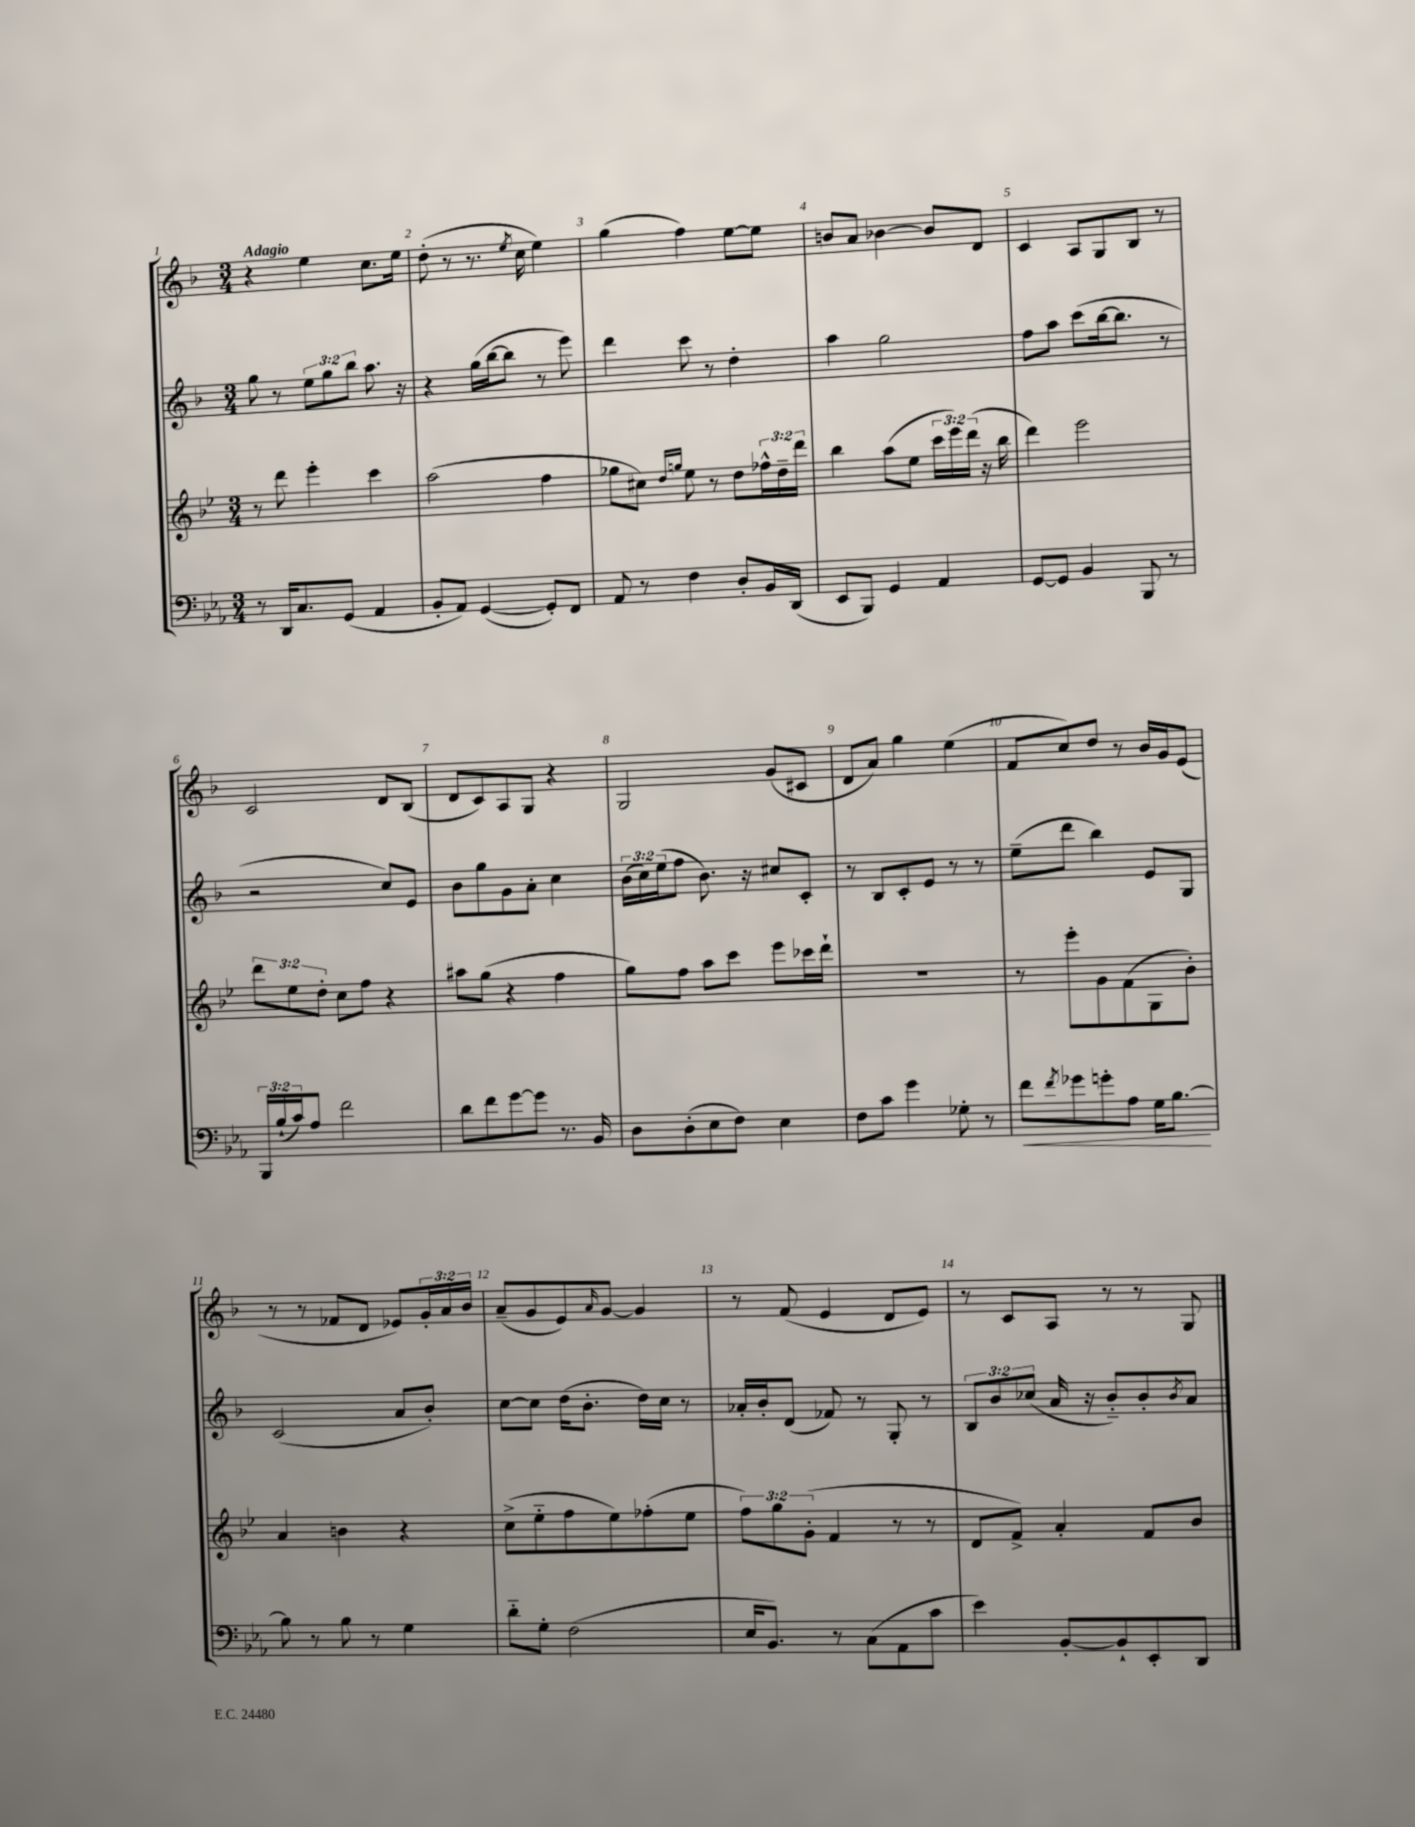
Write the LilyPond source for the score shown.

<<
\new StaffGroup <<
\new Staff = "s0" {
    \clef treble \key f \major \numericTimeSignature \time 3/4 \override Staff.TupletNumber.text = #tuplet-number::calc-fraction-text \tempo "Adagio"
    r4 e''4 c''8. e''16 |
    d''8-.( r8 r8. \acciaccatura { e''8 } c''16 e''4) |
    g''4( f''4) e''8~ e''8 |
    b'8 a'8 bes'4~ bes'8 d'8 |
    c'4 a8 g8 bes8 r8 |
    c'2 d'8 bes8( |
    d'8 c'8) a8 g8 r4 |
    g2 g'8( cis'8 |
    d'8 a'8) g''4 e''4( |
    f'8 c''8) d''8 r8 bes'16 g'16 e'8( |
    r8 r8 fes'8 d'8 ees'8) \tuplet 3/2 { g'16-. a'16 bes'16 } |
    a'8--( g'8 e'8) \grace { a'16 } g'8~ g'4 |
    r8 f'8( e'4 d'8 e'8) |
    r8 c'8 a8 r8 r8 g8 \bar "|." |
}
\new Staff = "s1" {
    \clef treble \key f \major \numericTimeSignature \time 3/4 \override Staff.TupletNumber.text = #tuplet-number::calc-fraction-text
    g''8 r8 \tuplet 3/2 { e''8 g''8 bes''8 } a''8. r16 |
    r4 g''16( bes''16~ bes''8 r8 e'''8) |
    d'''4 c'''8 r8 d''4-. |
    a''4 g''2 |
    f''8 a''8 c'''8( bes''16~ bes''8. r8 |
    r2 c''8) e'8 |
    bes'8 g''8 g'8 a'8-. c''4 |
    \tuplet 3/2 { bes'16( c''16) e''16( } f''8 bes'8.) r16 cis''8 c'8-. |
    r8 bes8 c'8-. e'8 r8 r8 |
    e''8--( d'''8 bes''4) e'8 g8 |
    c'2( a'8 bes'8-.) |
    c''8~ c''8 d''16( bes'8.-. d''16) c''16 r8 |
    aes'16-. bes'16-. d'8( fes'8) r8 g8-. r8 |
    \tuplet 3/2 { bes8 bes'8 ces''8( } a'16 r16 bes'8-_) bes'8-. \acciaccatura { bes'8 } a'8 \bar "|." |
}
\new Staff = "s2" {
    \clef treble \key bes \major \numericTimeSignature \time 3/4 \override Staff.TupletNumber.text = #tuplet-number::calc-fraction-text
    r8 d'''8 ees'''4-. c'''4 |
    a''2( f''4 |
    ges''8 cis''8) \grace { d''16 g''16 } ees''8 r8 d''8 \tuplet 3/2 { fes''16-^ d''16-- d'''16 } |
    bes''4 a''8( ees''8 \tuplet 3/2 { c'''16 ees'''16) d'''16( } r16 bes''16 |
    d'''4) ees'''2 |
    \tuplet 3/2 { d'''8 ees''8 d''8-. } c''8 f''8 r4 |
    ais''8 g''8( r4 f''4 |
    g''8) f''8 a''8 c'''8 ees'''8 ces'''16 d'''16-! |
    R2. |
    r8 ees'''8-. g'8 f'8( g8 bes'8-.) |
    a'4 b'4 r4 |
    c''8->( ees''8-_ f''8 ees''8) fes''8-.( ees''8 |
    \tuplet 3/2 { f''8) g''8 g'8-.( } f'4 r8 r8 |
    d'8 f'8->) a'4-. f'8 bes'8 \bar "|." |
}
\new Staff = "s3" {
    \clef bass \key ees \major \numericTimeSignature \time 3/4 \override Staff.TupletNumber.text = #tuplet-number::calc-fraction-text
    r8 d,16 c8. g,8( aes,4 |
    bes,8-. aes,8) g,4~( g,8-.) f,8 |
    aes,8 r8 f4 d8-. bes,16 d,16( |
    ees,8 bes,,8) g,4 aes,4 |
    g,8~ g,8 bes,4 bes,,8 r8 |
    \tuplet 3/2 { bes,,16 bes16-!( c'16) } aes8 f'2 |
    d'8 f'8 g'8~ g'8 r8. bes,16 |
    d8 d8-.( ees8 f8) ees4 |
    f8 c'8 g'4 ges8-. r8 |
    f'8\< \acciaccatura { f'8 } ges'8 g'8-. aes8 g16 bes8.~\! |
    bes8 r8 bes8 r8 g4 |
    d'8-_ g8-. f2( |
    ees16 bes,8.) r8 c8( aes,8 c'8 |
    ees'4) bes,8~-. bes,8-! ees,8-. d,8 \bar "|." |
}
>>
>>
\layout { \context { \Score \override BarNumber.break-visibility = ##(#f #t #t) barNumberVisibility = #all-bar-numbers-visible } }
